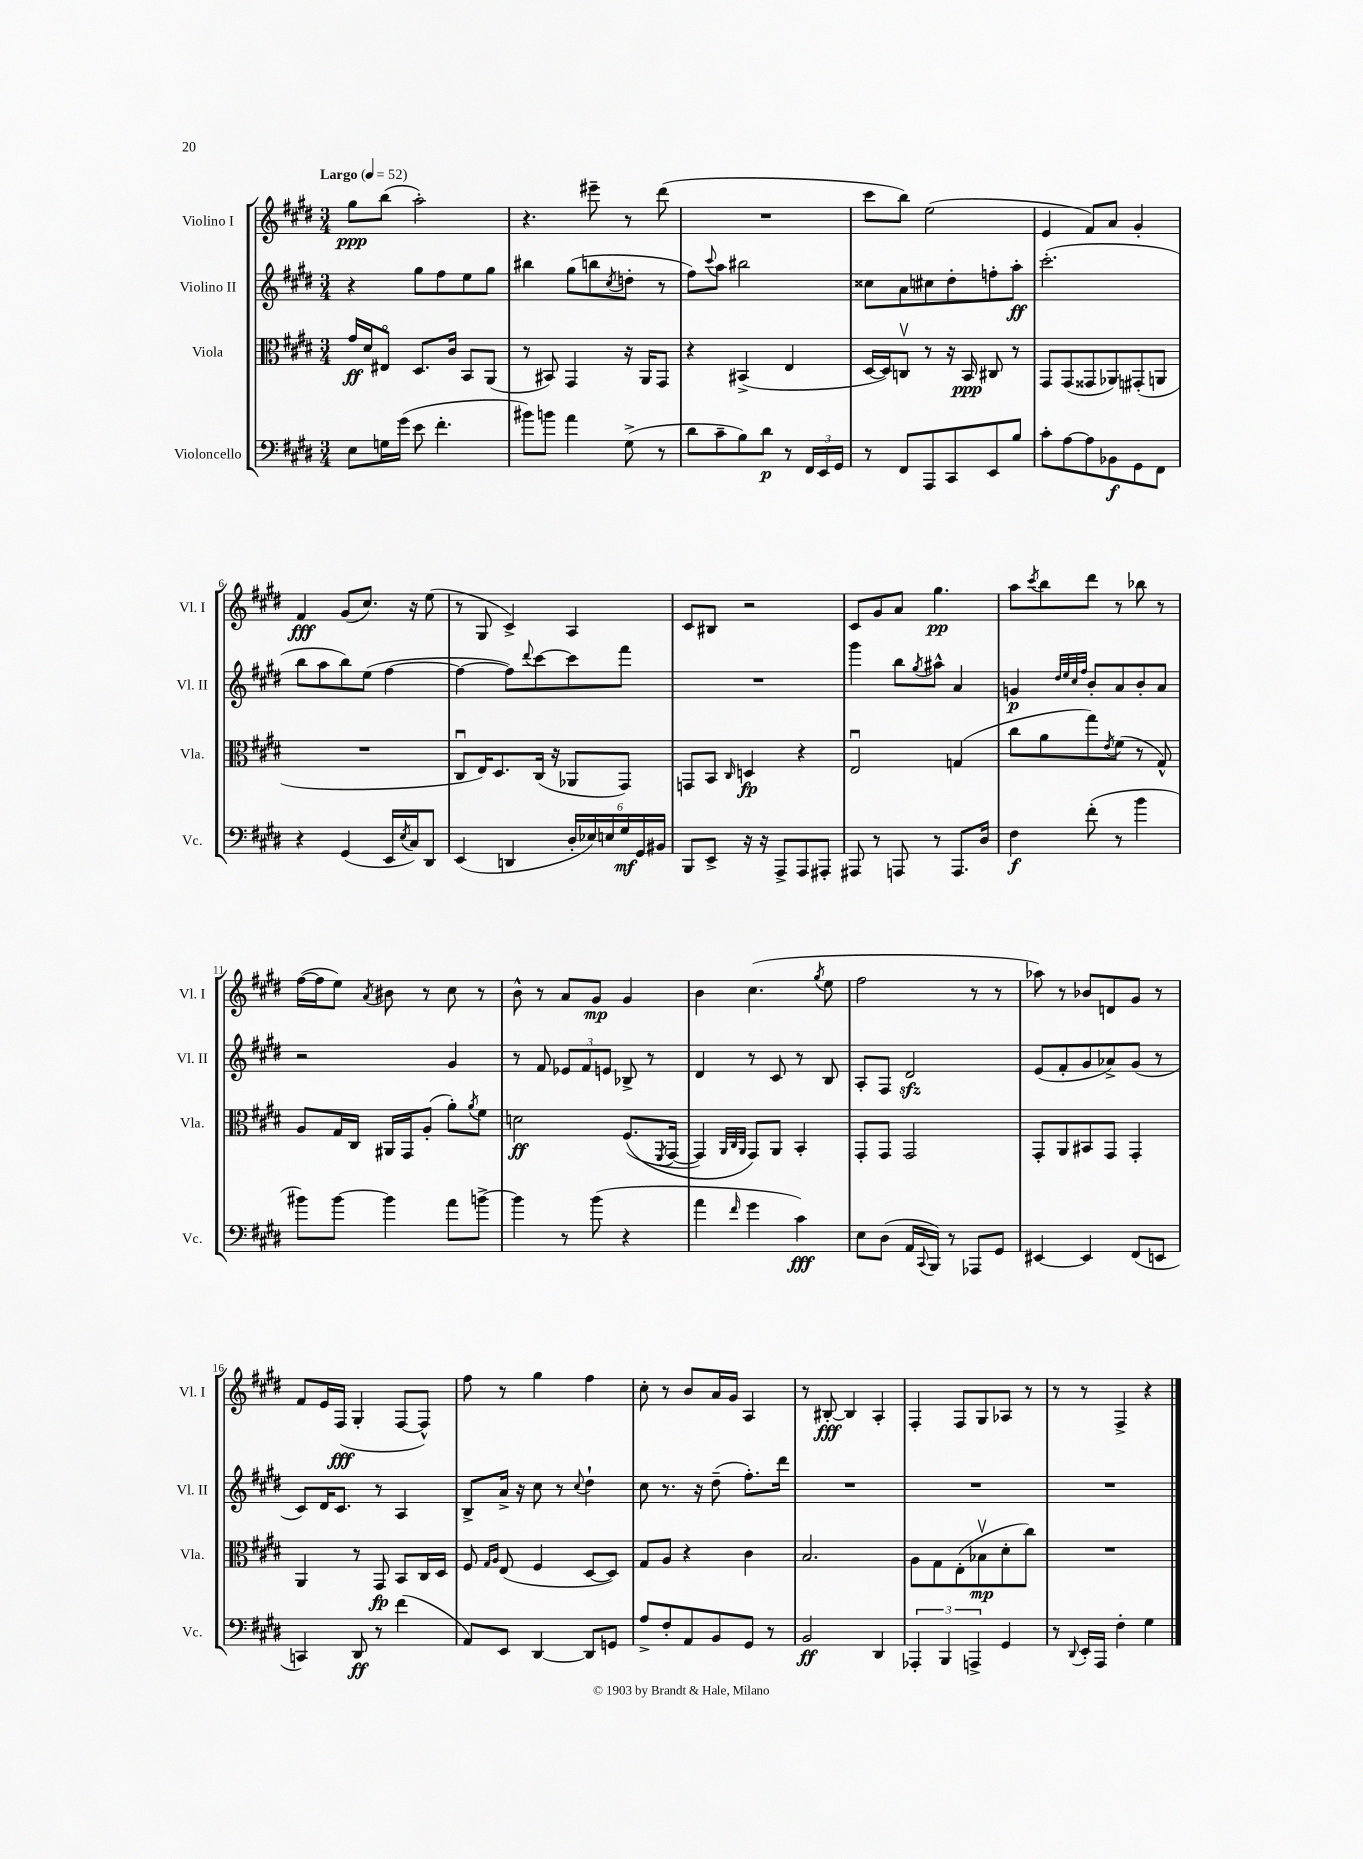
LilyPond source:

<<
\new StaffGroup <<
\new Staff = "s0" \with { instrumentName = "Violino I" shortInstrumentName = "Vl. I" } {
    \clef treble \key e \major \numericTimeSignature \time 3/4 \tempo "Largo" 4 = 52
    gis''8\ppp b''8( a''2-.) |
    r4. eis'''8-- r8 dis'''8( |
    R2. |
    cis'''8 b''8) e''2( |
    e'4 fis'8) a'8 gis'4-. |
    fis'4\fff gis'8( cis''8.) r16 e''8( |
    r8 gis8 cis'4->) a4 |
    cis'8 bis8 r2 |
    cis'8 gis'8 a'8 gis''4.\pp |
    a''8 \acciaccatura { cis'''8 } b''8 dis'''8 r8 bes''8 r8 |
    fis''16~( fis''16 e''8) \acciaccatura { a'8 } bis'8 r8 cis''8 r8 |
    b'8-^ r8 a'8 gis'8\mp gis'4 |
    b'4 cis''4.( \acciaccatura { gis''8 } e''8 |
    fis''2 r8 r8 |
    aes''8) r8 bes'8 d'8 gis'8 r8 |
    fis'8 e'16 fis16\fff( gis4-. fis8~ fis8-^) |
    fis''8 r8 gis''4 fis''4 |
    cis''8-. r8 b'8 a'16 gis'16 a4 |
    r8 bis8~-.\fff bis4 a4-. |
    fis4-. fis8 gis8 aes8 r8 |
    r8 r8 fis4-> r4 \bar "|." |
}
\new Staff = "s1" \with { instrumentName = "Violino II" shortInstrumentName = "Vl. II" } {
    \clef treble \key e \major \numericTimeSignature \time 3/4
    r4 gis''8 fis''8 e''8 gis''8 |
    bis''4 gis''8( b''8 \acciaccatura { cis''8 } d''8-. r8 |
    fis''8) \appoggiatura { cis'''8 } a''8 bis''2 |
    cisis''8 a'8 cis''8 dis''8-. f''8-. a''8-.\ff |
    cis'''2.-.( |
    b''8 a''8 b''8) e''8( fis''4~ |
    fis''4~ fis''8) \appoggiatura { dis'''8 } cis'''8~ cis'''8 fis'''8 |
    R2. |
    gis'''4 b''8 \acciaccatura { gis''8 } ais''8-^ a'4 |
    g'4\p \grace { dis''32 e''32 cis''32 fis''32 } b'8-. a'8 b'8-. a'8 |
    r2 gis'4 |
    r8 fis'8 \tuplet 3/2 { ees'8 fis'8 e'8 } bes8-> r8 |
    dis'4 r8 cis'8 r8 b8 |
    a8-. fis8 dis'2\sfz |
    e'8( fis'8-. gis'8 aes'8->) gis'8( r8 |
    cis'8) dis'16 cis'8. r8 a4 |
    b8-> a'16-> r16 cis''8 r8 \appoggiatura { cis''8 } dis''4-! |
    cis''8 r8. r16 dis''8--( fis''8.-.) dis'''16 |
    R2. |
    R2. |
    R2. \bar "|." |
}
\new Staff = "s2" \with { instrumentName = "Viola" shortInstrumentName = "Vla." } {
    \clef alto \key e \major \numericTimeSignature \time 3/4
    gis'16\ff dis'16 eis8\flageolet dis8. cis'16 b,8 a,8( |
    r8 bis,8) gis,4 r16 a,16 gis,8 |
    r4 bis,4->( e4 |
    dis16~ dis16) c8\upbow r8 r16 b,16\ppp cis8 r8 |
    gis,8 gis,8( gisis,8 aes,8) gis,8-.( a,8 |
    R2. |
    cis8\downbow e16) dis8. cis16( r16 aes,8 gis,8) |
    g,8 b,8 \grace { cis16 } d4\fp r4 |
    e2\downbow g4( |
    cis''8 a'8 gis''8) \acciaccatura { e'8 } fis'8( r8 gis8-^) |
    a8 gis16 cis16 ais,16 gis,16 a8-.( a'8-.) \acciaccatura { a'8 } fis'8 |
    d'2\ff fis8.(\( \acciaccatura { fis,8 } gis,16~ |
    gis,4) \grace { a,32 cis32 a,32 } gis,8\) a,8 b,4-. |
    gis,8-. gis,8 gis,2 |
    gis,8-. a,8 bis,8 gis,8 gis,4-. |
    a,4 r8 gis,8\fp b,8 cis16 dis16 |
    fis8 \grace { gis16 a16 } e8( fis4 dis8~ dis8) |
    gis8 a8 r4 cis'4 |
    b2. |
    a8 gis8 e8-.( bes8\upbow\mp dis'8-. cis''8) |
    R2. \bar "|." |
}
\new Staff = "s3" \with { instrumentName = "Violoncello" shortInstrumentName = "Vc." } {
    \clef bass \key e \major \numericTimeSignature \time 3/4
    e8 g16 gis'16( e'8 fis'4.-. |
    bis'8) b'8 a'4 gis8->( r8 |
    dis'8 cis'8-- b8) dis'8\p r8 \tuplet 3/2 { fis,16 e,16 gis,16 } |
    r8 fis,8 a,,8 cis,8 e,8 b8 |
    cis'8-. a8~ a8 bes,8\f gis,8 fis,8 |
    r4 gis,4( e,16 \acciaccatura { e8 } cis16) dis,8 |
    e,4( d,4 \tuplet 6/4 { dis16-. ees16) e16 gis16\mf gis,16 bis,16 } |
    b,,8 e,8-> r16 r16 a,,8-> a,,8 ais,,8-. |
    ais,,8 r8 a,,8 r8 a,,8. dis16 |
    fis4\f fis'8-.( r8 b'4 |
    bis'8) bis'8~ bis'4 a'8 b'8~-> |
    b'4 r8 b'8( r4 |
    a'4 \grace { fis'16 } gis'4 cis'4\fff) |
    e8 dis8( a,16 \appoggiatura { cis,8 } b,,16) r8 aes,,8 gis,8 |
    eis,4~ eis,4 fis,8( e,8 |
    c,4) dis,8\ff r8 fis'4( |
    a,8) e,8 dis,4~ dis,8 g,8 |
    a8-> fis8-. a,8 b,8 gis,8 r8 |
    b,2\ff dis,4 |
    \tuplet 3/2 { aes,,4-. b,,4 a,,4-> } gis,4 |
    r8 \appoggiatura { dis,8 } e,16-. a,,16 fis4-. gis4 \bar "|." |
}
>>
>>
